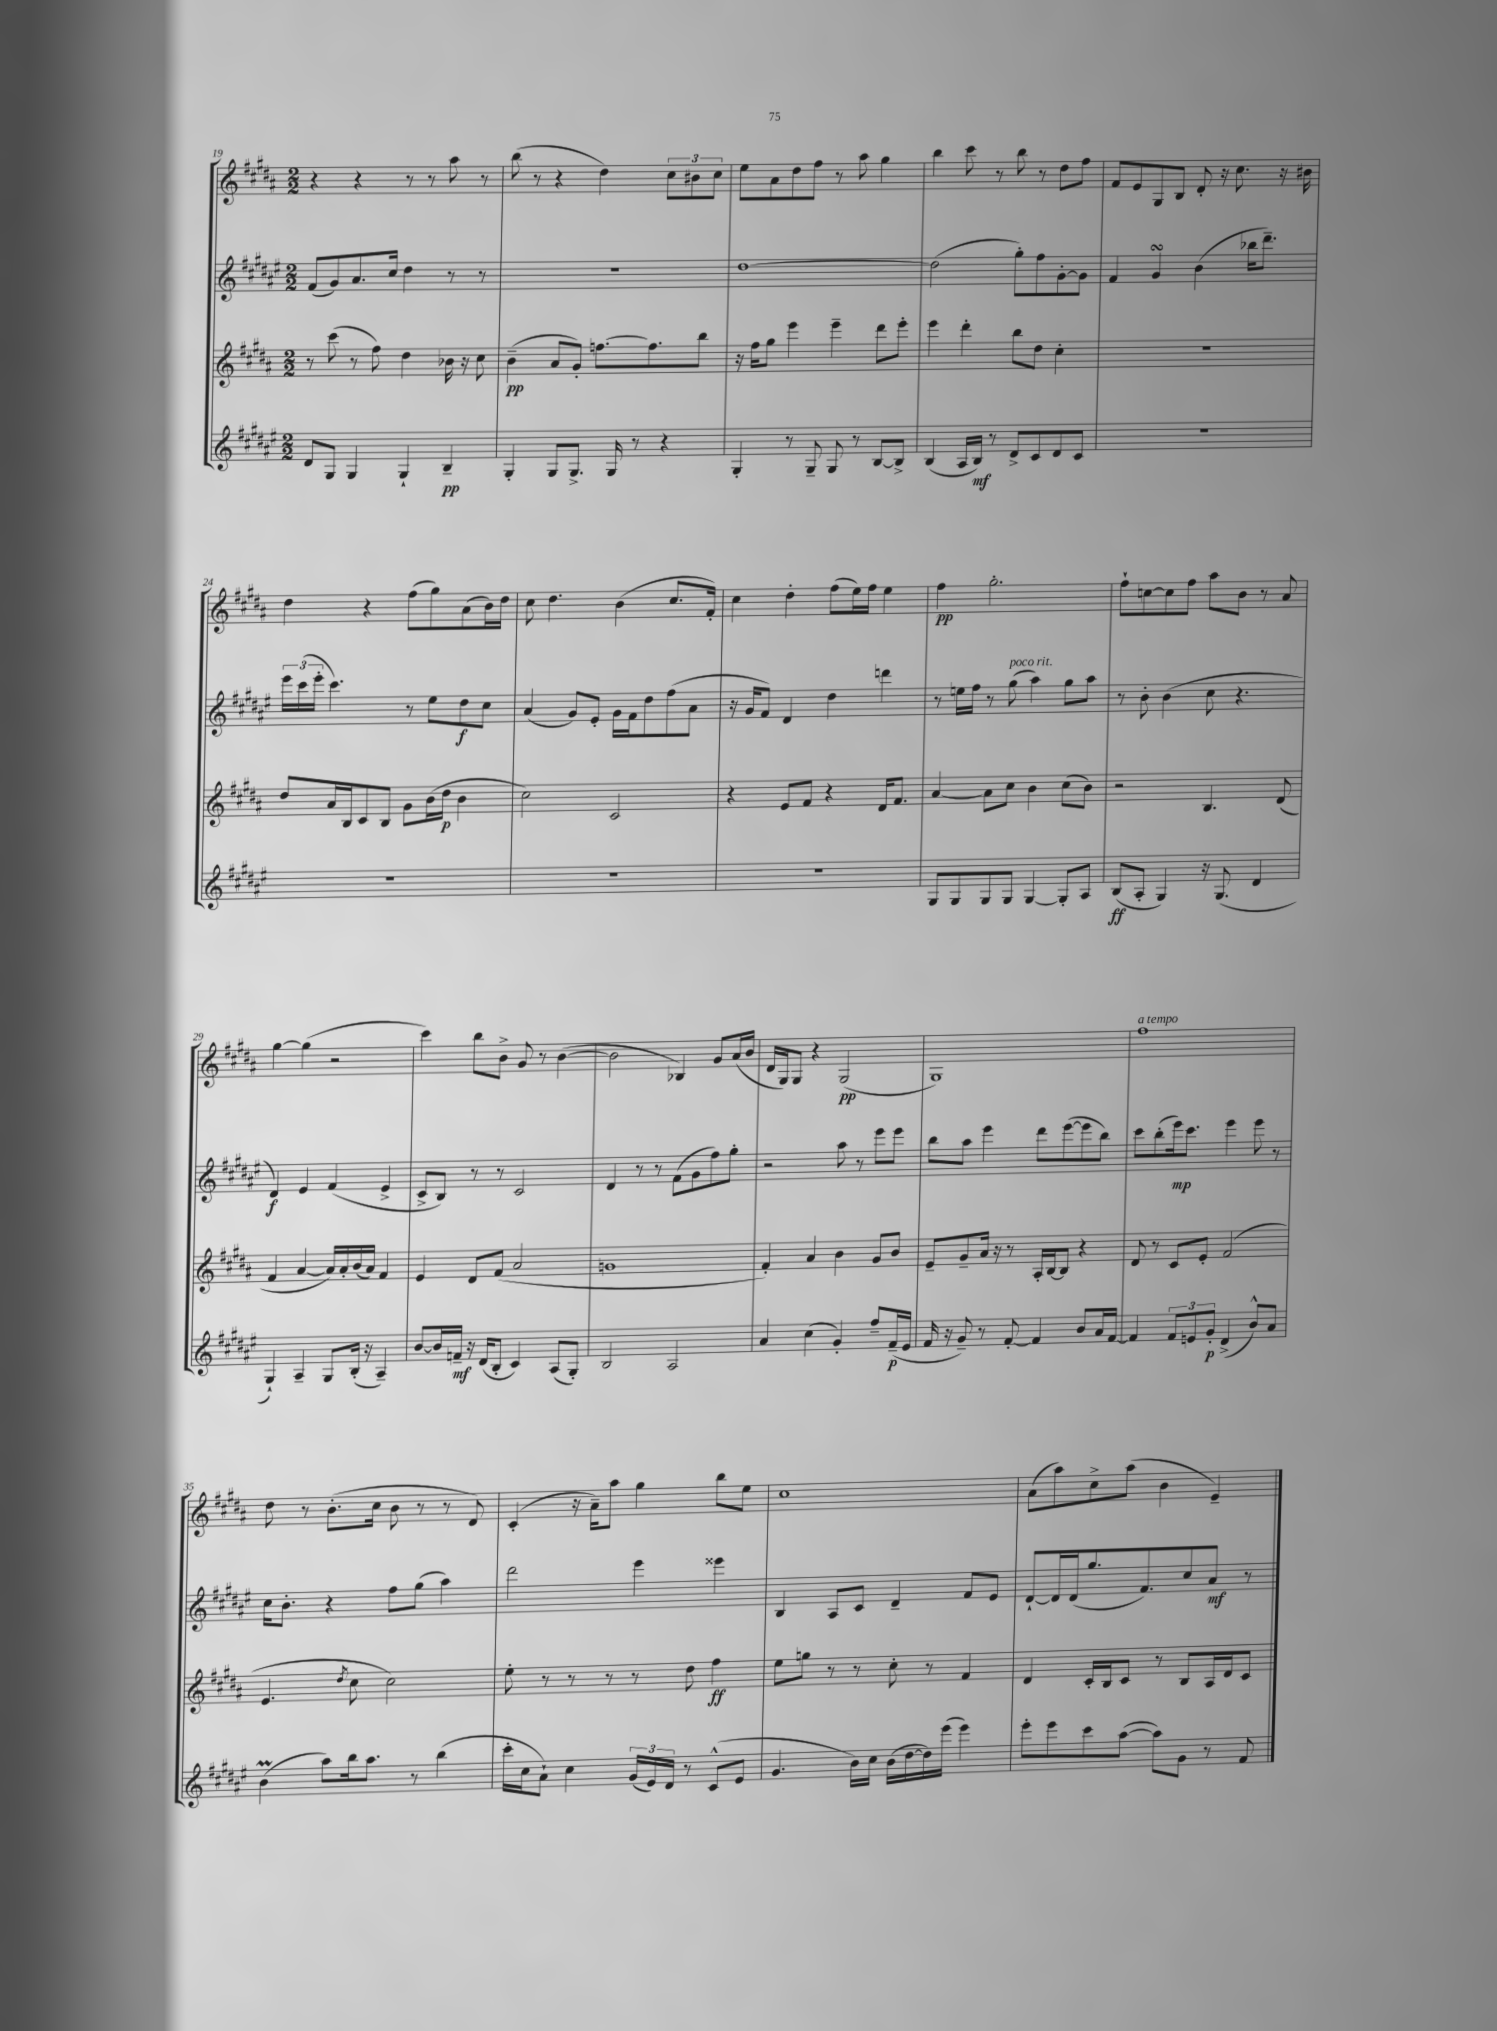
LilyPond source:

<<
\new StaffGroup <<
\new Staff = "s0" {
    \clef treble \key b \major \numericTimeSignature \time 2/2
    r4 r4 r8 r8 ais''8 r8 |
    b''8( r8 r4 dis''4) \tuplet 3/2 { cis''8 bis'8 cis''8 } |
    e''8 ais'8 dis''8 fis''8 r8 ais''8 gis''4 |
    b''4 cis'''8 r8 b''8 r8 dis''8 fis''8 |
    fis'8 e'8 gis8 b8 dis'8-. r16 cis''8. r16 bis'16 |
    dis''4 r4 fis''8( gis''8) ais'8( b'16) dis''16 |
    cis''8 dis''4. b'4( cis''8. fis'16-.) |
    cis''4 dis''4-. fis''8( e''16) fis''16 e''4 |
    fis''4\pp gis''2.-. |
    fis''8-! c''8~ c''8 fis''8 ais''8 b'8 r8 ais'8 |
    gis''4~ gis''4( r2 |
    cis'''4) b''8 b'8-> gis'8 r8 b'4~( |
    b'2 bes4) gis'8 ais'16( b'16 |
    dis'16 gis16) gis8 r4 gis2\pp( |
    gis1) |
    fis''1^\markup { \italic "a tempo" } |
    dis''8 r8 b'8.-.( cis''16 b'8 r8 r8 dis'8) |
    cis'4-.( r16 ais'16--) ais''8 gis''4 b''8 e''8 |
    cis''1 |
    ais'8( ais''8) cis''8-> ais''8( b'4 e'4--) \bar "|." |
}
\new Staff = "s1" {
    \clef treble \key fis \major \numericTimeSignature \time 2/2
    fis'8( gis'8) ais'8. cis''16 dis''4 r8 r8 |
    R1 |
    dis''1~ |
    dis''2( gis''8-.) fis''8 gis'8~-. gis'8 |
    fis'4 gis'4\turn b'4( bes''16 dis'''8.--) |
    \tuplet 3/2 { eis'''16 cis'''16( eis'''16-. } cis'''4.) r8 eis''8 dis''8\f cis''8 |
    ais'4( gis'8) eis'8-. gis'16 fis'16 dis''8 fis''8( ais'8 |
    r16 gis'16 fis'8) dis'4 dis''4 d'''4 |
    r8 e''16 fis''16 r8 gis''8^\markup { \italic "poco rit." }( ais''4) gis''8 ais''8 |
    r8 b'8-. b'4( cis''8 r4. |
    dis'4\f) eis'4 fis'4( eis'4-> |
    cis'8-> b8) r8 r8 cis'2 |
    dis'4 r8 r8 fis'8( gis'8 fis''8) gis''8-. |
    r2 ais''8 r8 eis'''8 eis'''8 |
    b''8 ais''8 eis'''4 dis'''8 eis'''8~( eis'''8 b''8) |
    cis'''8 b''8-.( eis'''16\mp) cis'''8. eis'''4 eis'''8 r8 |
    cis''16 b'8.-. r4 fis''8 gis''8( ais''4) |
    dis'''2 eis'''4 eisis'''4 |
    b4 ais8 cis'8 dis'4-- fis'8 eis'8 |
    dis'8~-! dis'16 dis'16( gis''8. fis'8.) cis''8 ais'8\mf r8 \bar "|." |
}
\new Staff = "s2" {
    \clef treble \key b \major \numericTimeSignature \time 2/2
    r8 cis'''8( r8 fis''8) dis''4 bes'16 r16 cis''8 |
    b'4--\pp( ais'8 gis'8-.) f''8.~ f''8. b''8 |
    r16 fis''16 gis''8 e'''4 e'''4-- dis'''8 e'''8-. |
    e'''4 dis'''4-. b''8 dis''8 cis''4-. |
    R1 |
    dis''8 ais'16 b16 cis'8 b8 gis'8 b'16( dis''16\p b'4 |
    cis''2) cis'2 |
    r4 e'8 fis'8 r4 dis'16 fis'8. |
    ais'4~ ais'8 cis''8 b'4 cis''8( b'8) |
    r2 b4. dis'8( |
    fis'4 ais'4~ ais'16) ais'16-. b'16( ais'16) fis'4 |
    e'4 dis'8 fis'8( ais'2 |
    g'1 |
    fis'4-.) ais'4 b'4 gis'8 b'8 |
    e'8-- gis'8-- ais'16 r16 r8 ais16-. b16~ b8 r4 |
    dis'8 r8 cis'8 e'8-. fis'2( |
    e'4. \acciaccatura { dis''8 } cis''8 cis''2) |
    e''8-. r8 r8 r8 r8 dis''8 fis''4\ff |
    e''8 g''8 r8 r8 cis''8-. r8 fis'4 |
    dis'4 cis'16-. b16 cis'8 r8 b8 ais16 dis'16 cis'8 \bar "|." |
}
\new Staff = "s3" {
    \clef treble \key fis \major \numericTimeSignature \time 2/2
    dis'8 gis8 gis4 gis4-! b4--\pp |
    gis4-. gis8 gis8.-> gis16 r8 r4 |
    gis4-. r8 gis8-- gis8 r8 b8~ b8-> |
    b4( ais16 b16\mf) r8 dis'8-> cis'8 dis'8 cis'8 |
    R1 |
    R1 |
    R1 |
    R1 |
    gis8 gis8 gis8 gis8 gis4~ gis8-. ais8 |
    b8\ff( ais8-. gis4) r16 gis8.( dis'4 |
    gis4-!) ais4-- gis8 b16-.( r16 ais4--) |
    b'8~ b'16 f'16--\mf r16 dis'16( b8-. cis'4) ais8( gis8-.) |
    b2 ais2 |
    ais'4 cis''4( gis'4-.) fis''8-- fis'16--\p( eis'16 |
    fis'16 r16 gis'8--) r8 fis'8~-. fis'4 b'8 ais'16 fis'16~ |
    fis'4 \tuplet 3/2 { fis'8 e'8 gis'8-.\p } dis'4->( b'8-^) ais'8 |
    b'4\prall( ais''8) b''16 ais''8. r8 b''4( |
    cis'''16-. cis''16 ais'8-!) cis''4 \tuplet 3/2 { gis'16( eis'16) dis'16 } r8 cis'8-^( eis'8 |
    gis'4. b'16) cis''16 b'16( dis''16~ dis''16) eis'''16( eis'''4) |
    eis'''8-. eis'''8 cis'''8 ais''8~( ais''8) gis'8 r8 fis'8 \bar "|." |
}
>>
>>
\layout { \context { \Score currentBarNumber = #19 } }
